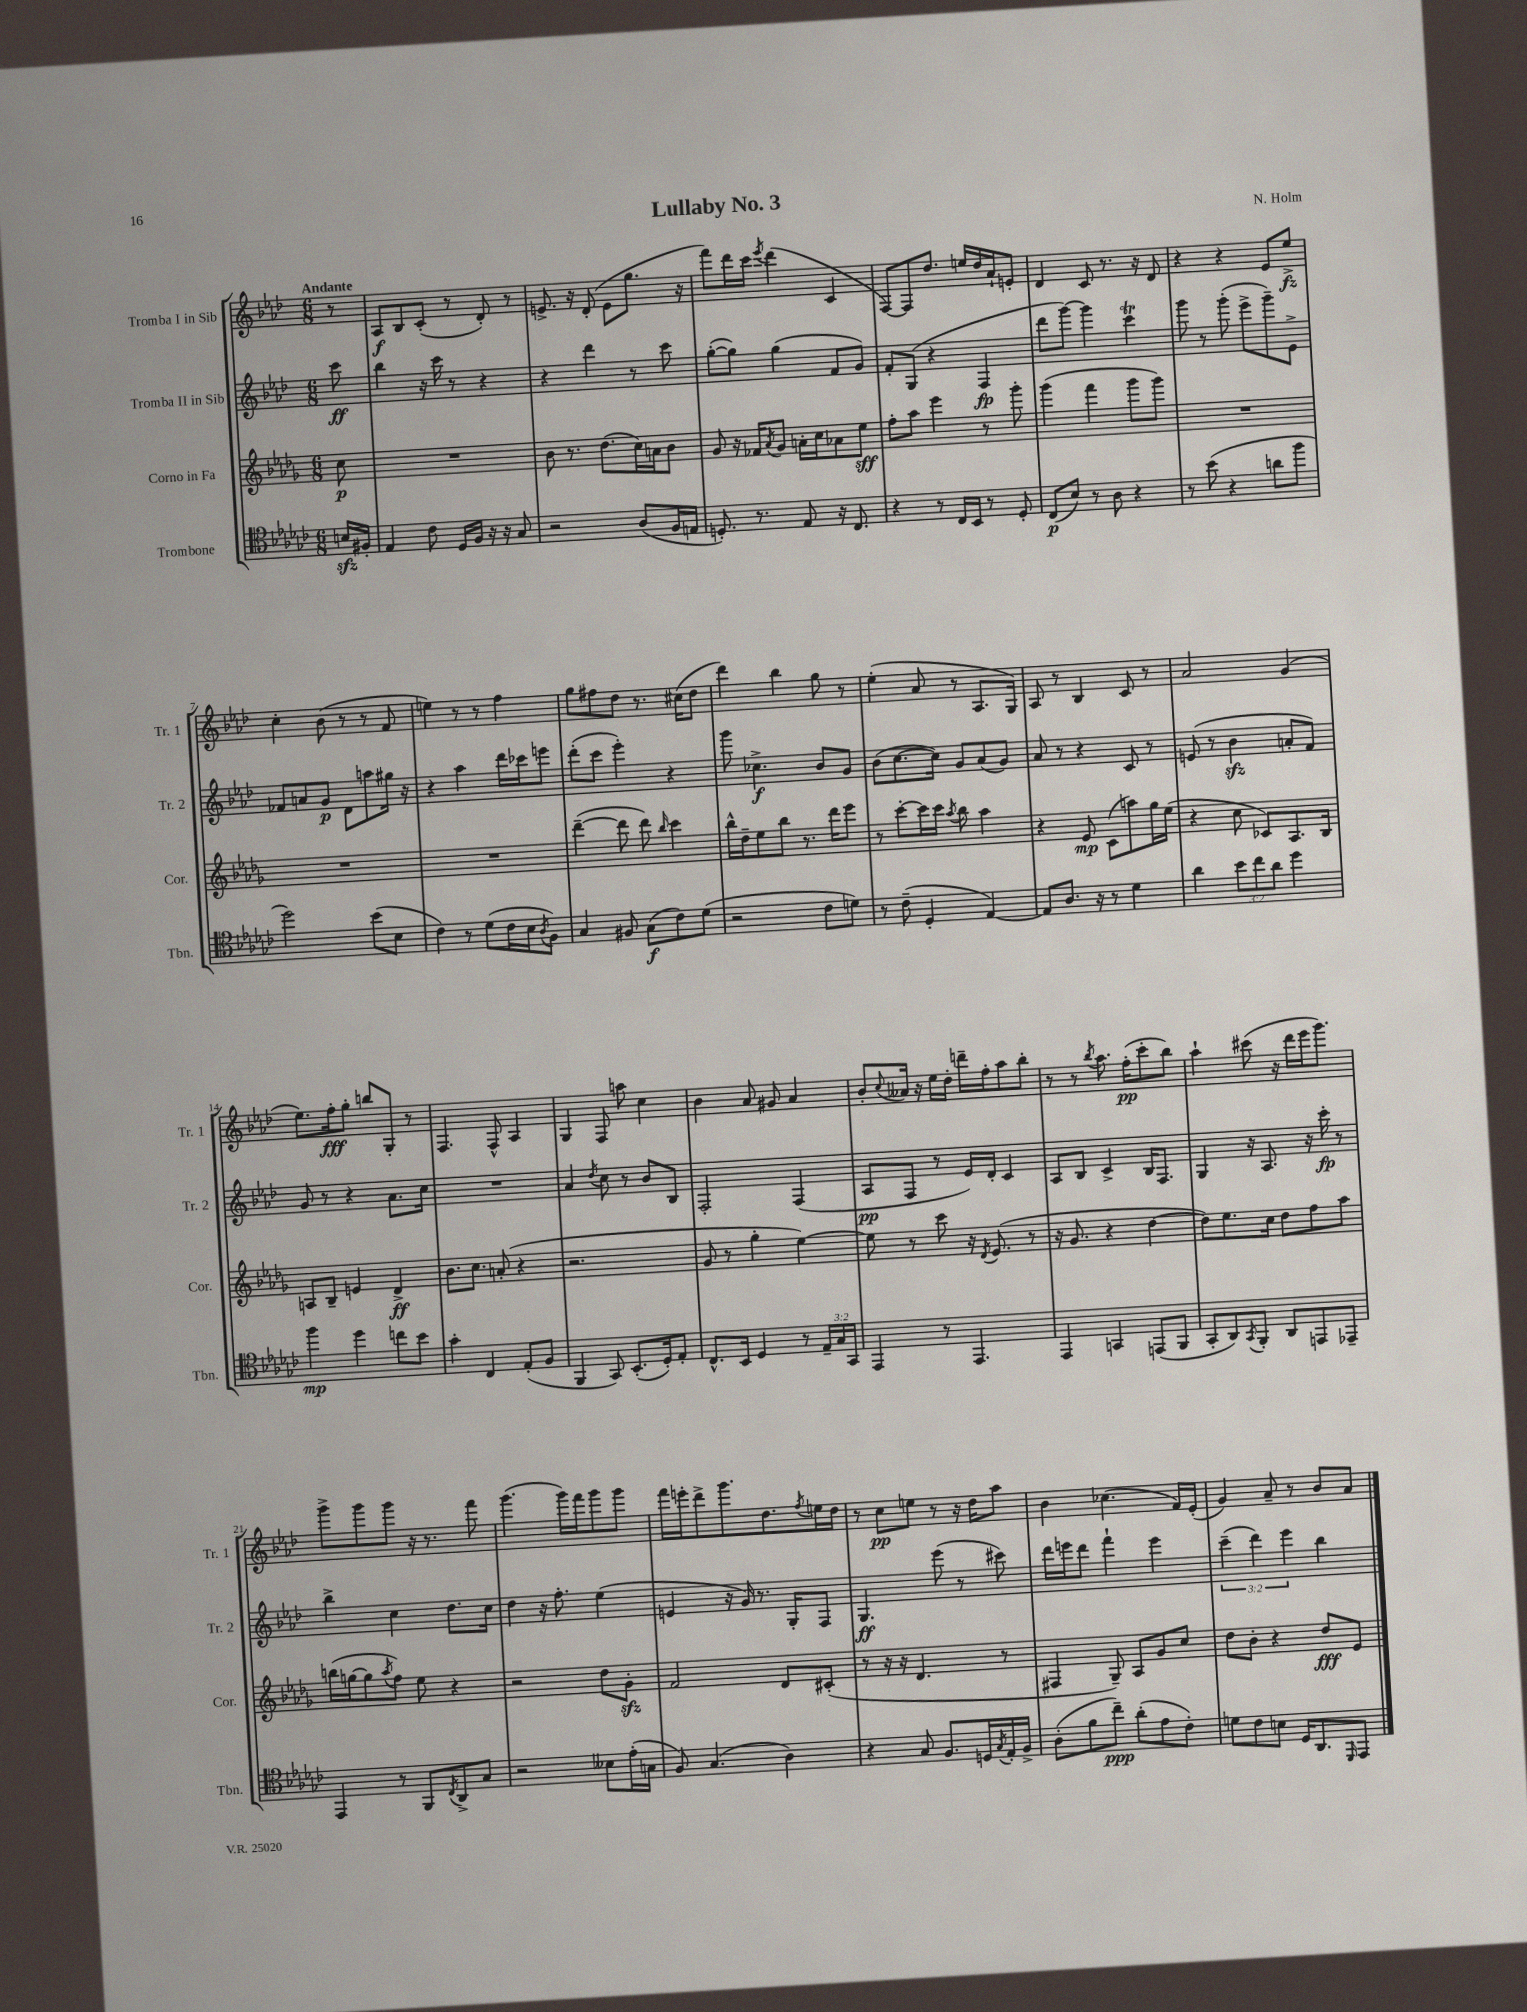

**kern	**kern	**kern	**kern
*staff4	*staff3	*staff2	*staff1
*clefC4	*clefG2	*clefG2	*clefG2
*k[b-e-a-d-g-c-]	*k[b-e-a-d-g-]	*k[b-e-a-d-]	*k[b-e-a-d-]
*M6/8	*M6/8	*M6/8	*M6/8
16B	8cc	8ccc	8r
16F#'	.	.	.
=	=	=	=
4E-	2.r	4bb-	8A-
.	.	.	8B-
8c-	.	16r	(8c'
.	.	16ccc	.
16D-	.	8r	8r
16F	.	.	.
16r	.	4r	8d-')
16r	.	.	.
8G-	.	.	8r
=	=	=	=
2r	8b-	4r	8.e^
.	8.r	.	.
.	.	.	16r
.	.	4ddd-	(8d-'
.	(8.dd-	.	.
.	.	.	8e
(8A-	16cc)	8r	8.gg
.	16a	.	.
16F	8b-	8ccc	.
16E	.	.	16r
=	=	=	=
8.D')	8g-	([8gg'	8fff)
.	16r	8gg])	16ddd-
8.r	16f-	.	16ccc
.	8qa-	.	8qeee-
.	8g-	(4gg	(4ddd-
8E-	16a'	.	.
.	16cc	.	.
16r	8a-	8f	4c
8.C-	.	.	.
.	8ee-	8g)	.
=	=	=	=
4r	8ff'	8f'	[8F)
.	8aa-	(8G	8F]
8r	4eee-	4r	8.dd-
16C-	.	.	.
16BB-	.	.	16ee
8r	8r	4F	16dd-
.	.	.	16a-`
8D-'	8ggg-'	.	8e'
=	=	=	=
(8C-	(4ggg-	8ddd-	4d-
8B-)	.	[8ggg)	.
8r	4fff	4ggg]	8c
8A-	.	.	8.r
4r	8ggg-	4ccc	.
.	.	.	16r
.	8ggg-)	.	8d-
=	=	=	=
8r	2.r	8ggg	4r
(8b-	.	8r	.
4r	.	(8ggg'	4r
.	.	8eee-^	.
8a	.	8ggg~)	8e-
8ff	.	8e-^	8ee-^
=	=	=	=
2dd-)	2.r	8f-	4cc'
.	.	8a	.
.	.	8g	(8b-
.	.	8d-	8r
(8b-	.	8aa	8r
8B-	.	16gg#	8f
.	.	16r	.
=	=	=	=
4c-)	2.r	4r	4ee)
8r	.	4aa-	8r
(8d-	.	.	8r
16c-	.	16ddd-	4ff
16B-	.	16ccc-	.
8qA-	.	.	.
8F)	.	8eee	.
=	=	=	=
4G-	([4ddd-~	(8ddd-'	8gg
.	.	8ccc	8ff#
8F#	8ddd-]	4eee-')	8dd-
(8G-	8ddd-)	.	8.r
.	16qqbb-	.	.
8c-)	4ccc	4r	.
.	.	.	(16cc#
(8d-	.	.	8dd-
=	=	=	=
2r	16bb-^^	8ggg	4ddd-)
.	16dd-~	.	.
.	8ee-	4.cc-^	.
.	8bb-	.	4bb-
.	8.r	.	.
8c-	.	8b-	8gg
.	16ddd-	.	.
8d)	8eee-	8g	8r
=	=	=	=
8r	8r	(8b-	(4ee-'
(8c-~	[8ccc'	[8.cc	.
4D-'	16ccc]	.	8a-
.	16ccc	16cc])	.
.	8qaa-	.	.
.	8bb-	8g	8r
[4E-)	4aa-	(8a-	8.A-
.	.	8g)	.
.	.	.	16G)
=	=	=	=
8E-]	4r	8a-	8A-
8.A-	.	8r	8r
.	8e-	4r	4B-
16r	.	.	.
8r	(8c	.	.
4d-	8aa)	8c	8c
.	16gg-	8r	8r
.	(16ee-	.	.
=	=	=	=
4a-	4r	(8e	2a-
.	.	8r	.
12b-	8cc	4b-	.
12cc-	.	.	.
.	8c-)	.	.
12a-	.	.	.
4dd-	8.A-	8a'	(4g
.	.	8f)	.
.	16B-	.	.
=	=	=	=
4ff	8A	8g	8.ee-)
.	8B-~	8r	.
.	.	.	16ff'
4dd-	4e	4r	8gg'
.	.	.	8bb
8cc	4d-^	8.a-	8G'
8b-	.	.	8r
.	.	16cc	.
=	=	=	=
4g-'	8.b-	2.r	4.F
.	8.cc	.	.
4C-	.	.	.
.	(8a'	.	8F^^
(8E-'	4r	.	4A-
8F	.	.	.
=	=	=	=
4FF	2.r	4a-	4G
.	.	8qdd-	.
8GG-)	.	8cc	8F
(8.BB-'	.	8r	8aa
.	.	8b-	4cc
16D-')	.	.	.
8E-'	.	8B-	.
=	=	=	=
8.C-^^	8g-	2F'	4b-
.	8r	.	.
16BB-	.	.	.
4D-	4gg-'	.	8a-
.	.	.	8g#
8r	[4ee-)	(4F	4a-
24E-~	.	.	.
24G-	.	.	.
24GG-	.	.	.
=	=	=	=
4EE-	8ee-]	8A-	8b-'
.	.	.	8qqcc
.	8r	8F	16a--
.	.	.	16r
8r	8ccc	8r	16ee-
.	.	.	16dd-'
4.EE-	16r	16e-)	16ddd~
.	8qd-	.	.
.	(8.e-	16d-'	16ff'
.	.	4c	8aa-
.	8r	.	8bb-'
=	=	=	=
4EE-	16r	8A-	8r
.	8.g-	.	.
.	.	8B-	8r
.	.	.	8qbb-
4GG	4r	4c^	8.aa-
.	.	.	(16ff'
(8EE	[4dd-	16B-	8ccc'
.	.	8.F	.
8FF	.	.	8bb-)
=	=	=	=
8GG-'	8dd-])	4G	4aa-`
8AA-)	8.ee-	.	.
8qGG-	.	.	.
8FF'	.	16r	(8ccc#
.	16cc	8.A-	.
8AA-	8dd-	.	16r
.	.	.	16ddd-
8EE	8ff	16r	16eee-
.	.	16ccc'	8.ggg)
8EE-~	8aa-	8r	.
=	=	=	=
4EE-	(16bb	4bb-^	8ggg^
.	[16gg	.	.
.	8gg]	.	8ggg
.	8qaa-	.	.
8r	8ff)	4cc	8ggg
8FF	8ee-	.	16r
.	.	.	8.r
8qC-	.	.	.
8AA-^	4r	8.dd-	.
8G-	.	.	8fff
.	.	16cc	.
=	=	=	=
2r	2r	4dd-	(4.ggg
.	.	16r	.
.	.	8.ff'	.
.	.	.	16ggg)
.	.	.	16fff
8B--	8dd-	(4ee-	8ggg
(16e-'	8g-'	.	8ggg
16G	.	.	.
=	=	=	=
8F)	2f	4e	16fff
.	.	.	16eee'
(4.G-	.	.	8ddd-^
.	.	16r	8.ggg
.	.	16g)	.
.	.	8.r	.
.	.	.	8.dd-
4A-)	8d-	.	.
.	.	16G'	.
.	.	.	8qff
.	(8c#'	8F	16ee
.	.	.	16dd-
=	=	=	=
4r	8r	4.G	8r
.	16r	.	8cc
.	16r	.	.
8G-	4.d-	.	8ee
8.F	.	(8eee-	8r
.	.	8r	16r
16D	.	.	16dd-
8qG-	.	.	.
16E-'	8r	8ccc#)	8aa-
16F^	.	.	.
=	=	=	=
(8A-'	4F#	16ddd-	4b-
.	.	16eee	.
8f	.	8ddd-	.
8cc-~)	8G-~)	4fff`	(4.cc-
(8a-'	8A-	.	.
8e-	8g-	4eee	.
8c-')	8cc	.	16f)
.	.	.	(16e-'
=	=	=	=
8d	8dd-	(6ccc~	4g)
8c-	8b-'	.	.
.	.	6ddd-)	.
8B	4r	.	8a-~
.	.	6eee-	.
16D-	.	.	8r
8.AA-	.	.	.
.	8dd-	4bb-	8b-
16qqDD-	.	.	.
8EE-	8e-	.	8a-
==	==	==	==
*-	*-	*-	*-
